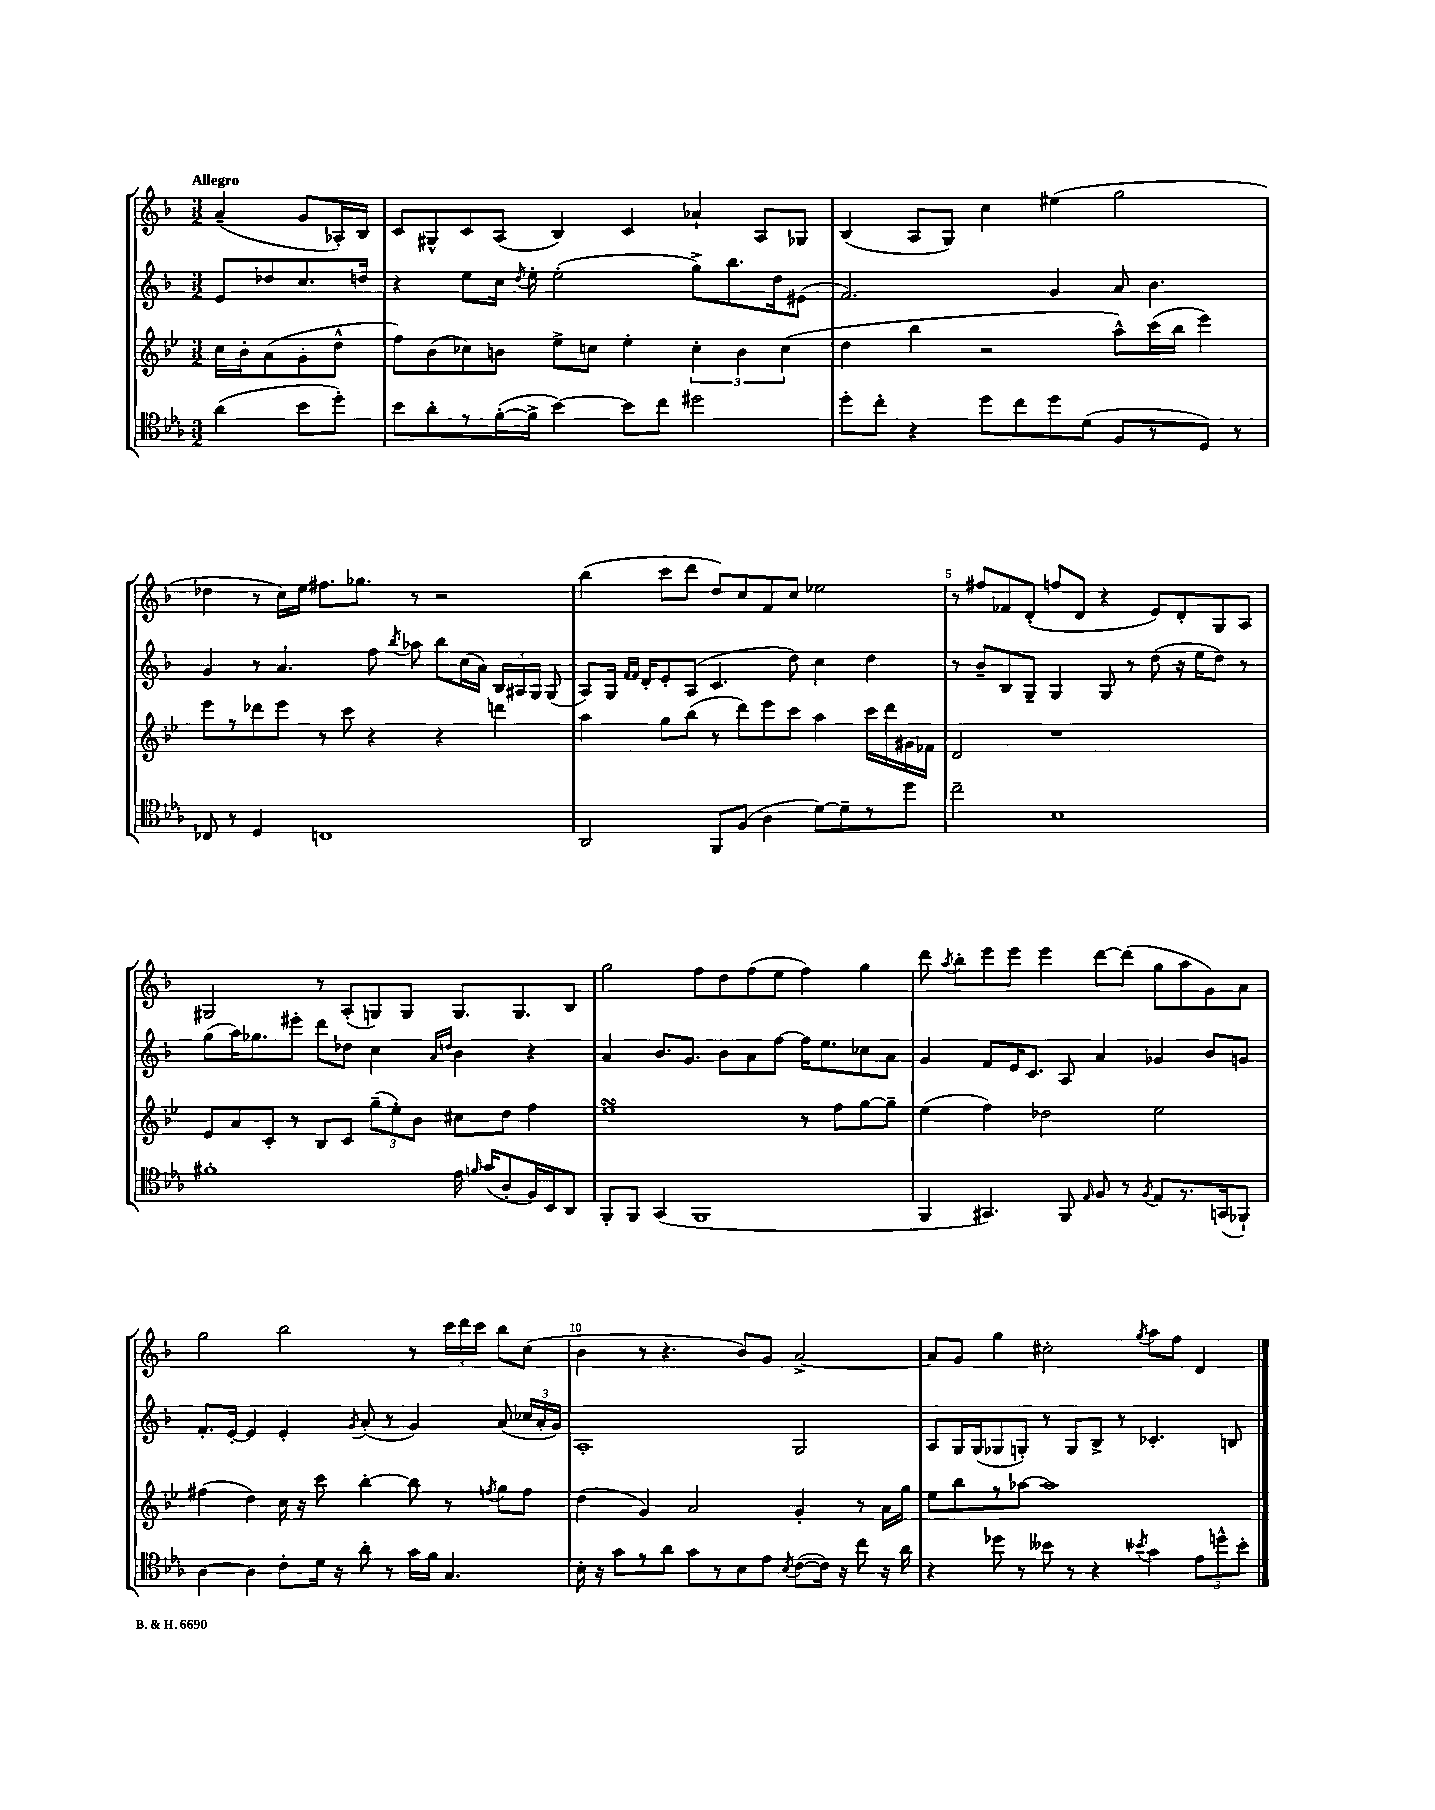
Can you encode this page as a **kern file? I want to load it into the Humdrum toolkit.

**kern	**kern	**kern	**kern
*staff4	*staff3	*staff2	*staff1
*clefC4	*clefG2	*clefG2	*clefG2
*k[b-e-a-]	*k[b-e-]	*k[b-]	*k[b-]
*M3/2	*M3/2	*M3/2	*M3/2
(4a-	16cc	8e	(4a~
.	16b-'	.	.
.	(8a	8dd-	.
8b-	8g'	8.cc	8g
8dd')	8dd^^	.	16A-')
.	.	16dd	16B-
=	=	=	=
8b-	8ff)	4r	8c
8a-'	(8b-	.	8G#^^
8r	8cc-)	8ee	8c
([16f'	8b	16cc	(8A
.	.	8qdd	.
16f^]	.	16ee'	.
[4b-)	8ee-^	(2ee'	4B-)
.	8cc	.	.
8b-]	4ee-'	.	4c
8cc	.	.	.
2dd#	6cc'	8gg^)	4a-`
.	.	8.bb-	.
.	6b	.	.
.	.	.	8A
.	.	16dd	.
.	(6cc	.	.
.	.	(8e#	8G-
=	=	=	=
8dd'	4dd	2.f)	(4B-
8cc'	.	.	.
4r	4bb-	.	8A
.	.	.	8G)
8dd	2r	.	4cc
8cc	.	.	.
8dd	.	4g	(4ee#
(8d	.	.	.
8F	8aa^^)	8a	2gg
8r	(16ccc	4.b-	.
.	16bb-	.	.
8D)	4eee-)	.	.
8r	.	.	.
=	=	=	=
8C-	8eee-	4g	4dd-
8r	8r	.	.
4D	8ddd-	8r	8r
.	8eee-	4.a	16cc)
.	.	.	16ee
1C	8r	.	8.ff#
.	8ccc	.	.
.	.	.	8.gg-
.	4r	8ff	.
.	.	8qbb-	.
.	.	8aa-	8r
.	4r	8bb-	2r
.	.	(16cc	.
.	.	16a)	.
.	4ddd	24B-	.
.	.	24A#	.
.	.	24G	.
.	.	(8G	.
=	=	=	=
2AA-	4aa	8A)	(4bb-
.	.	16G	.
.	.	16qqf	.
.	.	16qqf	.
.	.	16d'	.
.	8gg	8e'	8ccc
.	(8bb-	(8A	8ddd
8FF	8r	4.c	8dd)
(8F	8ddd)	.	8cc
4A-	8eee-	.	8f
.	8ccc	8dd)	8cc
[8d)	4aa	4cc	2ee-
8d~]	.	.	.
8r	16ccc	4dd	.
.	16ddd	.	.
8dd	16g#	.	.
.	16f-	.	.
=	=	=	=
2cc~	2d	8r	8r
.	.	8b-~	8ff#
.	.	8B-	8f-
.	.	8G~	(8d'
1B-	1r	4G	8ff
.	.	.	8d
.	.	8G	4r
.	.	8r	.
.	.	(8dd	8e)
.	.	16r	8d'
.	.	16ee	.
.	.	8dd)	8G
.	.	8r	8A
=	=	=	=
1f#'	8e-	(8gg	2G#
.	8a	16aa)	.
.	.	8.gg-	.
.	8c'	.	.
.	8r	8eee#'	.
.	8B-	8ddd	8r
.	8c	8dd-	(8A'
.	(12gg~	4cc	8G)
.	12ee-')	.	.
.	.	.	8G
.	12b-	.	.
.	.	16qqa	.
.	.	16qqdd	.
16e-	8cc#	4b-	8.G
16qqf	.	.	.
(16g	.	.	.
8A-'	8dd	.	.
.	.	.	8.G
16F)	4ff	4r	.
16BB-	.	.	.
8AA-	.	.	8B-
=	=	=	=
8FF'	1ee-	4a	2gg
8FF	.	.	.
(4GG	.	8.b-	.
.	.	8.g	.
1FF	.	.	8ff
.	.	8b-	8dd
.	.	8a	(8ff
.	.	[8ff	8ee
.	8r	16ff]	4ff)
.	.	8.ee	.
.	8ff	.	.
.	[8gg	8cc-	4gg
.	8gg~]	8a	.
=	=	=	=
4FF	(4ee-	4g	8ddd
.	.	.	8qaa
.	.	.	8bb-'
4.GG#)	4ff)	8f	8eee
.	.	16e	8eee
.	.	8.c	.
.	2dd-	.	4eee
8FF	.	8A	.
16qqE-	.	.	.
8F	.	4a	[8ddd
8r	.	.	(8ddd]
8qF	.	.	.
8E-	2ee-	4g-	8gg
8.r	.	.	8aa
.	.	8b-	8g)
(16GG	.	.	.
8FF-`)	.	8g	8a
=	=	=	=
[4A-	(4ff#	8.f'	2gg
.	.	[16e'	.
4A-]	4dd)	4e]	.
8c'	16cc	4e'	2bb-
.	16r	.	.
16d	8ccc	.	.
16r	.	.	.
.	.	8qg	.
8a-'	[4bb-'	(8a'	.
8r	.	8r	.
16g	8bb-]	4g)	8r
16f	.	.	.
4.G	8r	.	24ccc
.	.	.	24ddd
.	.	.	24ccc
.	8qff	.	.
.	8gg	(8a	8bb-
.	8ff	24cc-	(8cc
.	.	24a'	.
.	.	24g)	.
=	=	=	=
16B-'	(4dd	1A'	4b-
16r	.	.	.
8g	.	.	.
8r	4g)	.	8r
8a-	.	.	4.r
8g	2a	.	.
8r	.	.	.
8B-	.	.	8b-)
8e-	.	.	8g
8qB-	.	.	.
([8c	4g'	2G	[2a^
16c])	.	.	.
16r	.	.	.
8cc	8r	.	.
16r	16a	.	.
16a-	16gg	.	.
=	=	=	=
4r	8ee-	8A	8a]
.	8bb-	16G	8g
.	.	(16G	.
8dd-	8r	8G-	4gg
8r	[8aa-	8G')	.
8b--	1aa-]	8r	2cc#'
8r	.	8G	.
4r	.	8B-^	.
.	.	8r	.
8qb-	.	.	8qgg
4g	.	4.c-'	8aa
.	.	.	8ff
12e-	.	.	4d
12dd^^	.	.	.
.	.	8B	.
12b-'	.	.	.
==	==	==	==
*-	*-	*-	*-
